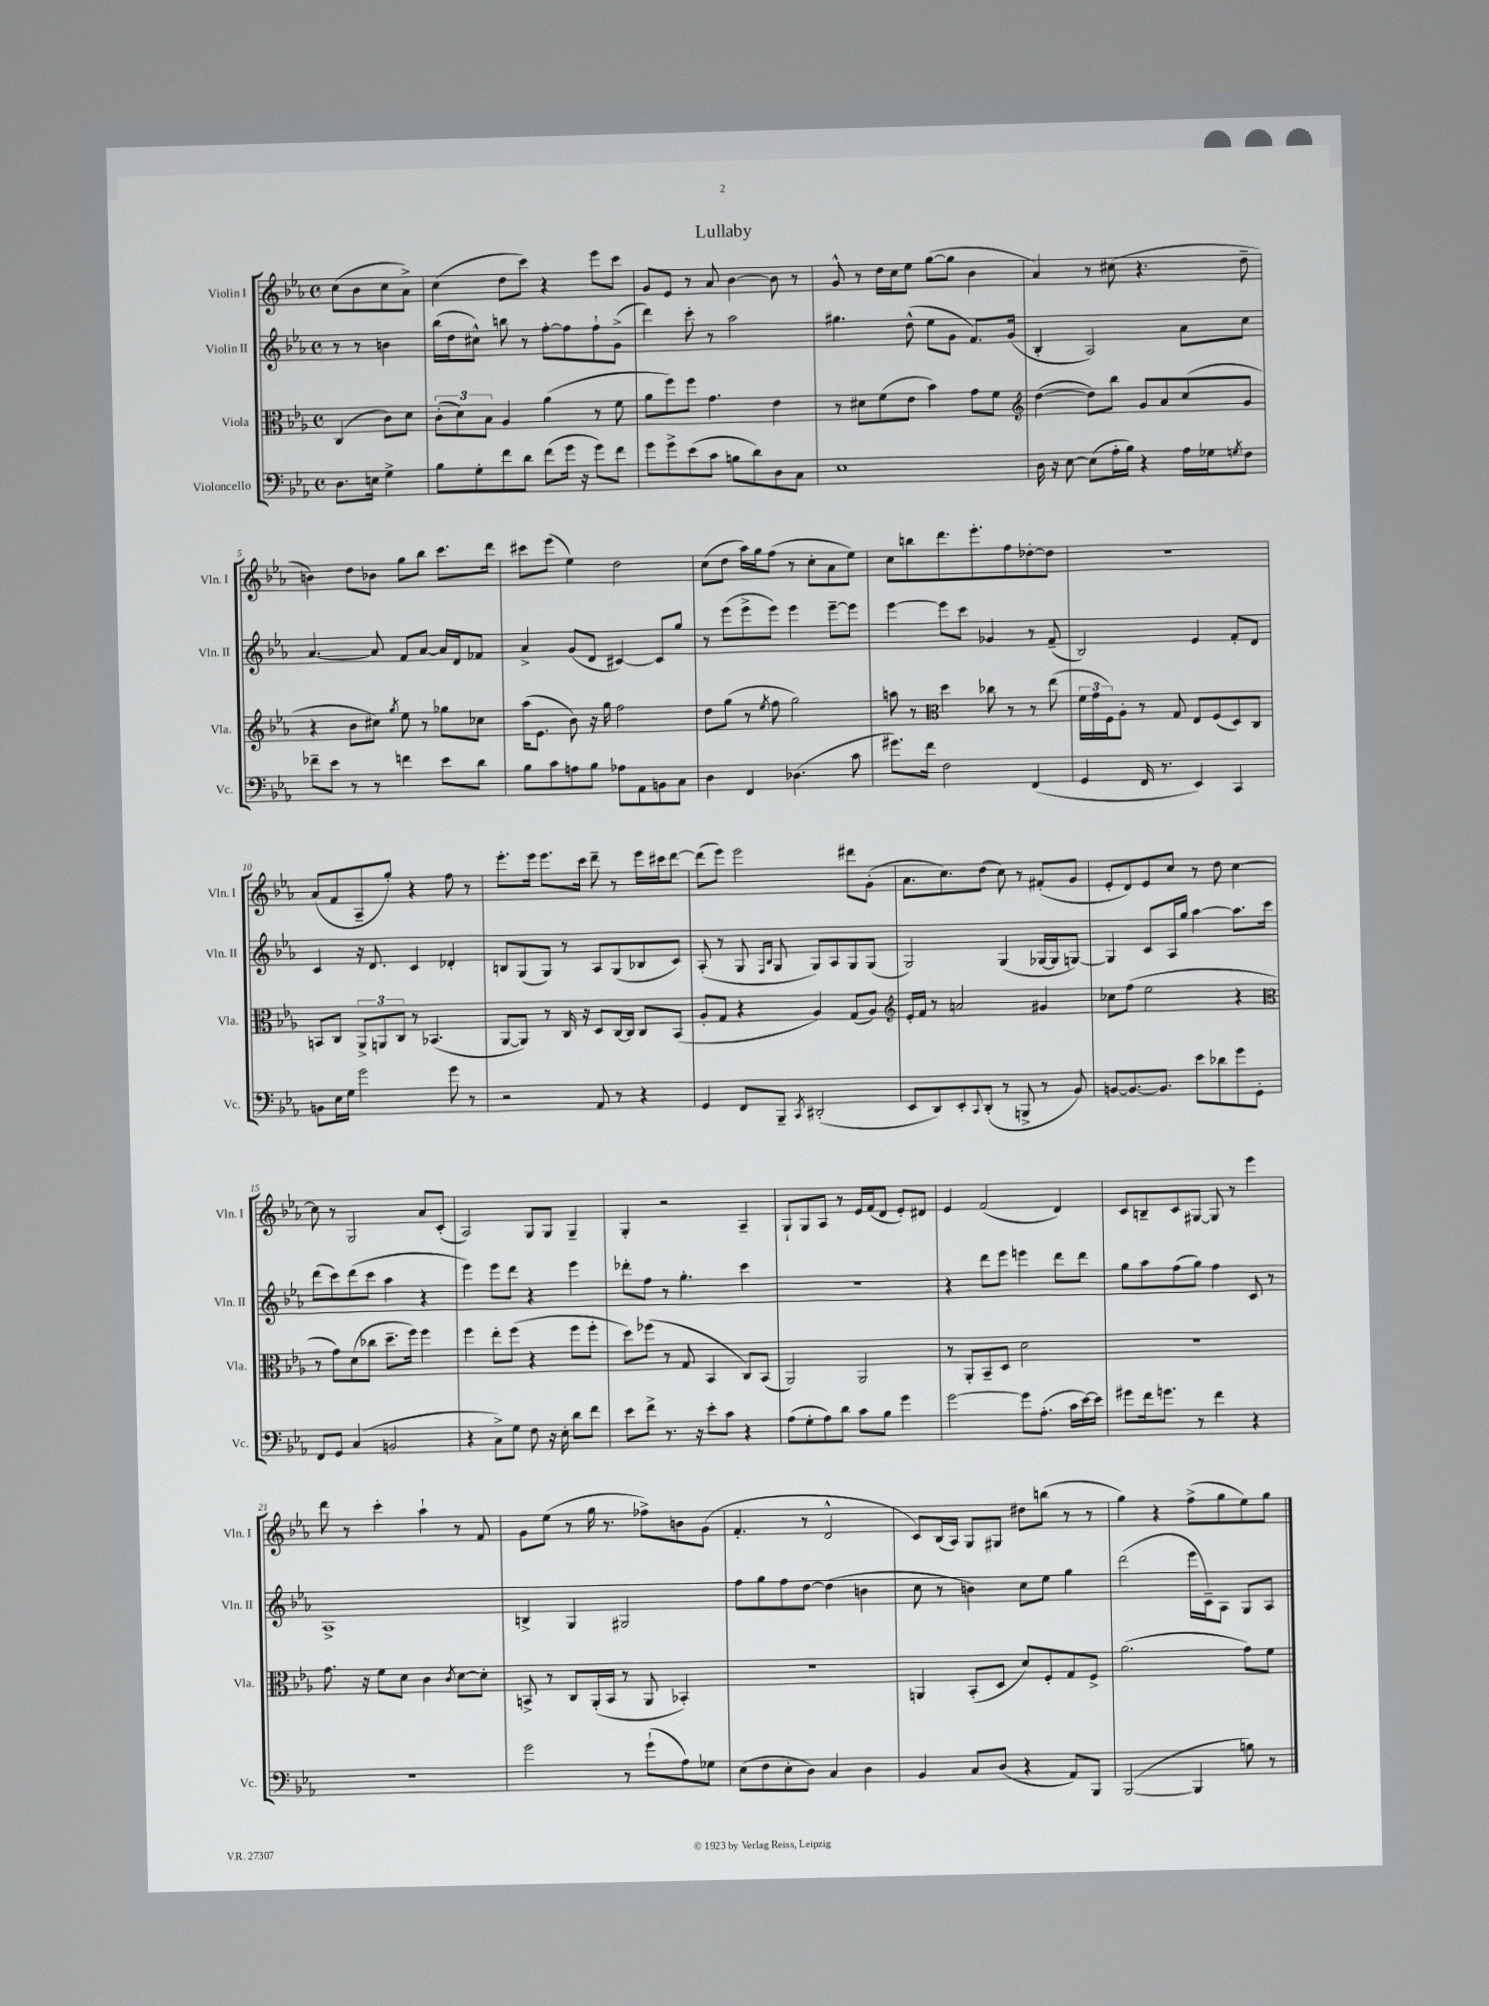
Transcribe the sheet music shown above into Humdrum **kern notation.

**kern	**kern	**kern	**kern
*staff4	*staff3	*staff2	*staff1
*clefF4	*clefC3	*clefG2	*clefG2
*k[b-e-a-]	*k[b-e-a-]	*k[b-e-a-]	*k[b-e-a-]
*M4/4	*M4/4	*M4/4	*M4/4
*met(c)	*met(c)	*met(c)	*met(c)
8.D	(4C	8r	(8cc
.	.	8r	8b-
16E	.	.	.
4G^	8c)	4b	8cc
.	8d	.	8a-^)
=	=	=	=
8B-	(12c'	(16bb-	(4cc
.	.	16dd	.
.	12d)	.	.
8G'	.	8cc#^^)	.
.	12B-	.	.
8f	4A-	8bb	8dd
8d	.	8r	8ccc)
(8f	(4a-	[8ff'	4r
16g	.	8ff]	.
16r	.	.	.
8g)	8r	8ff`	8eee-
8f	8f	(8g^	8ccc
=	=	=	=
8g	8a-	4ddd)	8g
8g^	8ff)	.	8e-
(8e-	8ff	8ccc'	8r
8c	4.g	8r	8a-
8B	.	2aa-	[4b-
8d)	.	.	.
8D	4e-	.	8b-]
8C	.	.	8r
=	=	=	=
1E-	8r	4.gg#	8g^^
.	8d#	.	8r
.	(8f	.	16dd
.	.	.	16cc
.	8e-	(8dd^^	8ee-
.	4b-)	8ee-	([8gg
.	.	8g	8gg]
.	8g	8.f)	4b-
.	8f	.	.
.	.	(16g	.
=	=	=	=
*	*clefG2	*	*
16D	([4dd	4B-'	4a-)
16r	.	.	.
[8E-	.	.	.
(8E-]	8dd])	2A-)	8r
16A-'	8bb-	.	(8cc#
16B-)	.	.	.
4r	8g	.	4.r
.	8a-	.	.
16A-	(8cc	8a-	.
16G-	.	.	.
8qG	.	.	.
8F	8g	8cc	8dd~
=	=	=	=
8f-~	4r	[4.a-	4b)
8e-	.	.	.
8r	8b-	.	8dd
8r	8cc#)	8a-]	8b-
.	8qgg	.	.
4f	8ee-	8f	8gg
.	8r	[8a-	8bb-
8e-	8gg-	16a-]	8.ccc
.	.	16d	.
8d	8cc-	8f-	.
.	.	.	16ddd
=	=	=	=
8B-	(16aa-	4a-^	8ccc#
.	8.e-	.	.
8c	.	.	(8eee-
8A	8b-)	(8g	4ee-)
8B-	16r	8d	.
.	16gg	.	.
8A-	2ff	[4c#)	2dd
8AA-	.	.	.
8BB	.	8c#]	.
8C	.	8gg	.
=	=	=	=
4D	8dd	8r	(8cc
.	(8gg	(8eee-	8dd
4FF	8r	8eee-^	16aa-)
.	.	.	16gg
.	8qee-	.	.
.	8ff	8eee-)	(8ff
(4.D-	2gg)	4eee-	8r
.	.	.	8cc'
.	.	[8eee-~	8a-
8c	.	8eee-]	8ee-)
=	=	=	=
8.g#)	8aa	[4eee-	8cc
.	8r	.	8bb
16f	.	.	.
*	*clefC3	*	*
2F	4dd	8eee-]	8.ddd
.	.	8ccc	.
.	.	.	8.eee-'
.	8cc-	4g-	.
.	8r	.	8ff
(4FF	8r	8r	[8dd-'
.	(8ee-	(8f~	8dd-]
=	=	=	=
4GG	24f	2B-)	1r
.	24g	.	.
.	24F)	.	.
.	8A-'	.	.
16FF	8r	.	.
8.r	.	.	.
.	8G	.	.
4EE-)	8E-	4e-	.
.	(8F	.	.
4CC	8D)	8f'	.
.	8C	8d	.
=	=	=	=
8BB	8BB	4c	(8a-
16E-	8C	.	8f
16G	.	.	.
2g	12AA-^	16r	8A-~
.	.	8.d	.
.	12AA	.	.
.	.	.	8gg')
.	12C	.	.
.	8r	4c	4r
.	(4.BB-	.	.
8g	.	4d-'	8ff
8r	.	.	8r
=	=	=	=
2r	[8AA-	8B	8.eee-'
.	8AA-])	(8G	.
.	.	.	16eee-
.	8r	8G)	8.eee-
.	16C	8r	.
.	16r	.	16ccc
8AA-	8D	8A-	8ddd~
8r	[16C	(8G	8r
.	16C]	.	.
4r	8C	8B-	16eee-
.	.	.	16ccc#
.	(8BB-	8c)	[8ddd
=	=	=	=
4GG	8A-'	(8A-'	(8ddd]
.	8G	8r	8eee-)
8FF	4r	8G	2eee-
.	.	16qqF	.
.	.	16qqB-	.
8BBB-~	.	8G	.
8qCC	.	.	.
(2DD#'	4A-)	8G)	.
.	.	8A-	.
.	(8G	8G	8ddd#
.	8A-)	(8G	(8g'
=	=	=	=
*	*clefG2	*	*
8EE-	16e-'	2G)	8.a-
.	16f	.	.
8DD)	8r	.	.
.	.	.	8.cc)
8EE-'	2a	.	.
8qqCC	.	.	.
(8DD'	.	.	(8dd
8r	.	(4G	8cc)
8BBB^	.	.	8r
8r	4g#	[16G-	(8f#'
.	.	16G-]	.
8BB-)	.	[8G)	8g
=	=	=	=
[8BB	8cc-	4G]	8e-'
8.BB_	(8ff	.	8d)
.	2ee-	8c	8e-
8.BB]	.	.	.
.	.	16A-	8cc
.	.	16gg	.
8e-	.	[4aa-	8r
8d-	.	.	8dd
8g	4r	8.aa-]	[4cc
8GG'	.	.	.
.	.	16ccc	.
=	=	=	=
*	*clefC3	*	*
8FF	8r	(8ddd	8cc]
8GG	8g)	8ccc)	8r
(4C	(8d	(8ddd	2G
.	8cc-	8ccc	.
2BB	8.dd~	4aa-	.
.	16ff)	.	.
.	4ff	4r	8a-
.	.	.	(8c'
=	=	=	=
4r	4ff	4eee-)	2A-)
8C^)	8ee-'	8eee-	.
8G	(8ff	8ddd	.
8F	4r	4r	8G
16r	.	.	8G
16E-'	.	.	.
8d	8ff	4eee-	4G~
8f	8ff'	.	.
=	=	=	=
8e-	8dd)	8ddd-'	4G'
8f^	(8ff-	8ff	.
8.r	8r	8r	2r
.	8G	4.gg'	.
16r	.	.	.
8e-'	4BB-	.	.
8c	.	.	.
4r	8C)	4ccc	4A-~
.	(8BB-	.	.
=	=	=	=
(8A-	2AA-)	1r	8G`
8G'	.	.	8G
8A-)	.	.	8A-
8d	.	.	8r
8c	2AA-	.	16e-
.	.	.	(16f
8B-	.	.	8d
4g	.	.	8e-')
.	.	.	8d#
=	=	=	=
[2g	8r	4r	4e-
.	8AA-'	.	.
.	8BB-~	8ddd	(2f
.	8D	8eee-	.
8g]	2d	4eee	.
(8.A-'	.	.	.
.	.	8ddd	4d)
16c	.	.	.
[16e-)	.	8ddd	.
16e-]	.	.	.
=	=	=	=
8g#	1r	8gg	8c
16f	.	8aa-	8B~
8.g	.	.	.
.	.	(8ff	8c
8r	.	8gg)	[8G#
4f	.	4ff	8G#]
.	.	.	8r
4r	.	8c	4eee-
.	.	8r	.
=	=	=	=
1r	8.g	1A-^	8ddd
.	.	.	8r
.	16r	.	.
.	8f	.	4ccc'
.	8d	.	.
.	4c	.	4aa-`
.	8qc	.	.
.	[8d	.	8r
.	8d']	.	8f
=	=	=	=
2g	8BB^	4B^	8g
.	8r	.	(8ee-
.	8C	4G	8r
.	(16AA-'	.	16gg
.	16BB	.	8.r
8r	8r	2G#	.
(8g`	8AA-	.	8ff-^)
8A-)	4BB-')	.	8b
8G-	.	.	(8g
=	=	=	=
(8E-	1r	8ff	4.f'
8F	.	8gg	.
8E-'	.	8ff	.
8D)	.	[8dd	8r
4C	.	(4dd]	2d^^
4D	.	4b	.
=	=	=	=
4BB-	4AA	8cc	8c)
.	.	8r	(16B-
.	.	.	16A-)
8C	(8BB-'	4b)	8G
(8D	8D	.	8G#
4r	8d)	8cc	8dd#
.	8F'	8ee-	(8bb
8AA-)	8G	4gg	8r
8BBB-	8F^	.	8r
=	=	=	=
([2BBB-	(2.a-	(2ddd	4gg)
.	.	.	4r
4BBB-]	.	16eee-	(8ff^
.	.	16c~)	.
.	.	8A-	8gg
8B)	8g)	8G	8ee-)
8r	8f	8A-	8gg
==	==	==	==
*-	*-	*-	*-
